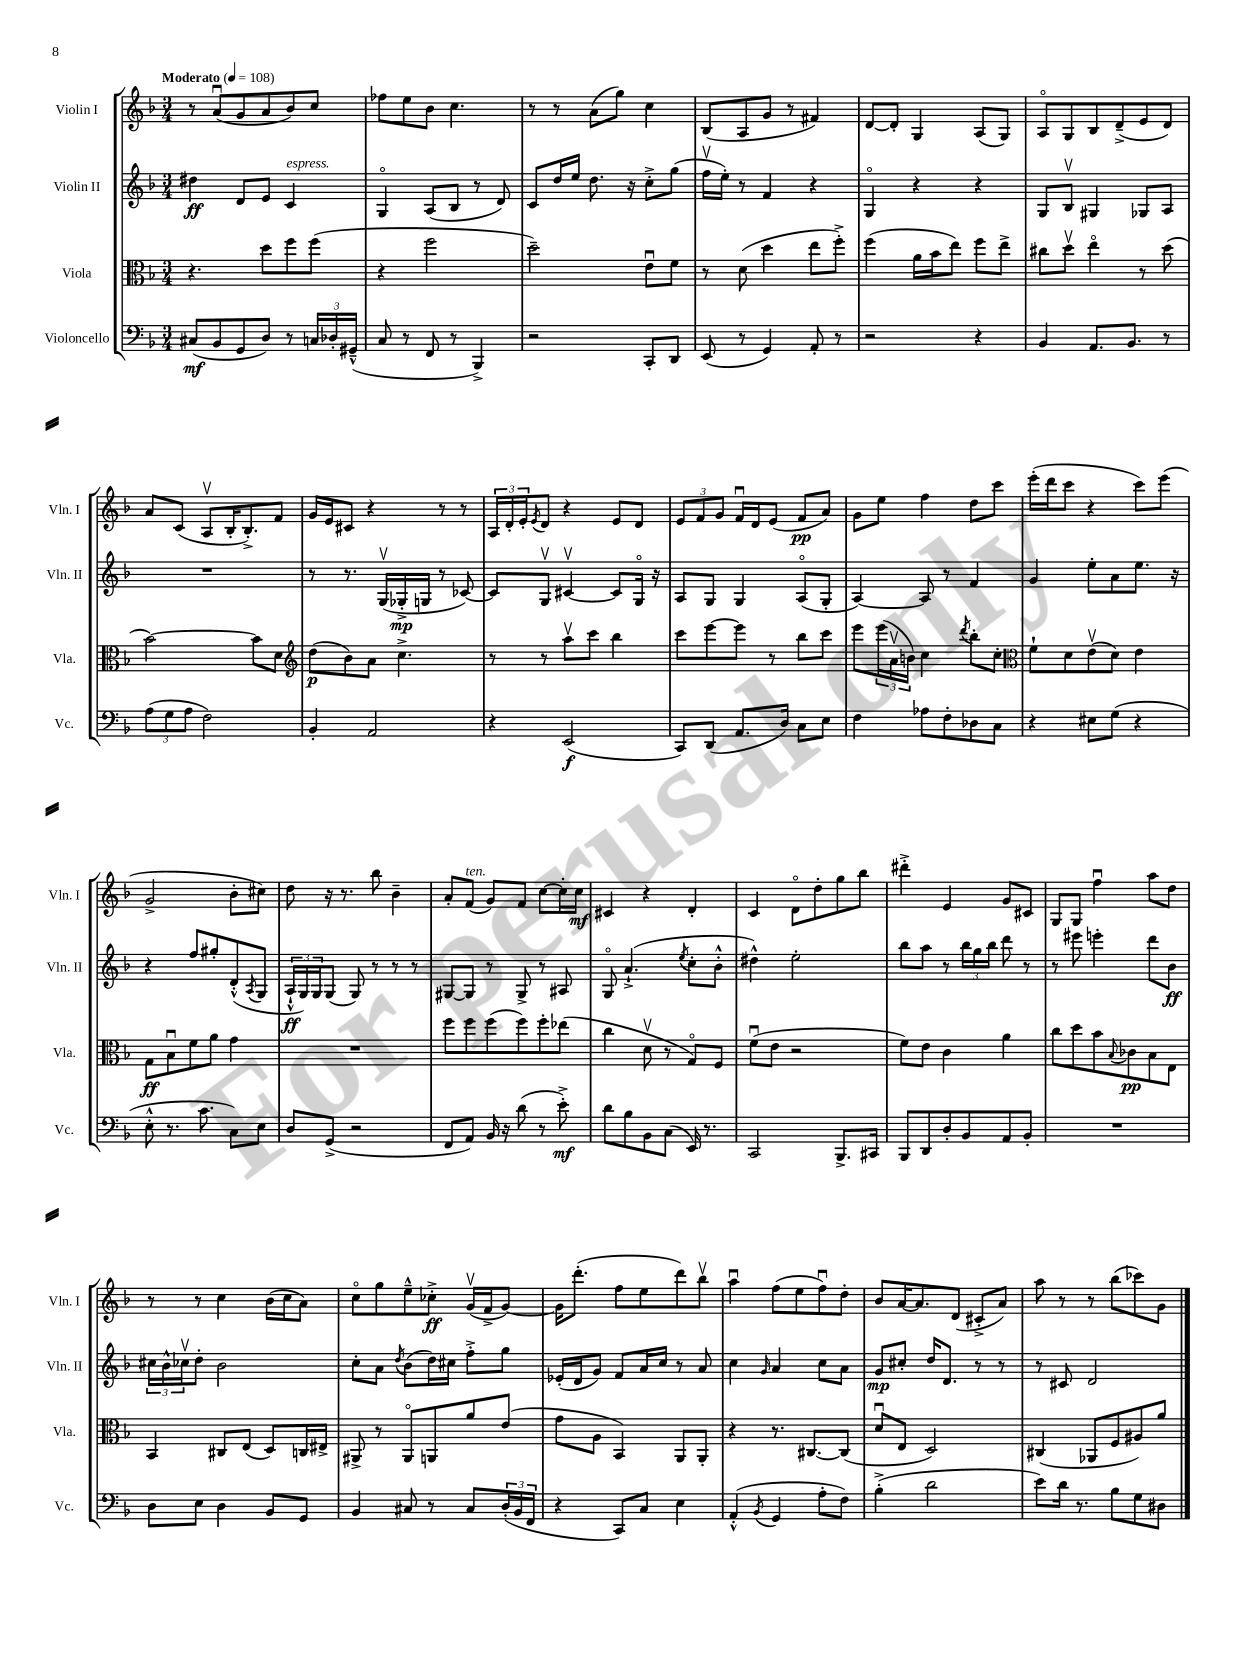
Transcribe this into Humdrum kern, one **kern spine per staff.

**kern	**dynam	**kern	**dynam	**kern	**dynam	**kern	**dynam
*part4	*part4	*part3	*part3	*part2	*part2	*part1	*part1
*staff4	*staff4	*staff3	*staff3	*staff2	*staff2	*staff1	*staff1
*I"Violoncello	*	*I"Viola	*	*I"Violin II	*	*I"Violin I	*
*I'Vc.	*	*I'Vla.	*	*I'Vln. II	*	*I'Vln. I	*
*clefF4	*	*clefC3	*	*clefG2	*	*clefG2	*
*k[b-]	*	*k[b-]	*	*k[b-]	*	*k[b-]	*
*M3/4	*	*M3/4	*	*M3/4	*	*M3/4	*
*MM108	*	*MM108	*	*MM108	*	*MM108	*
=1	=1	=1	=1	=1	=1	=1	=1
!	!	!	!	!	!	!LO:TX:a:B:t=Moderato	!
(8C#X/L	mf	4.r	.	4dd#X\	ff	8r	.
8BB-/	.	.	.	.	.	(8au/L	.
8GG/	.	.	.	8d/L	.	8g/	.
8D/J)	.	8dd\L	.	8e/J	.	8a/	.
!	!	!	!	!LO:TX:a:i:t=espress.	!	!	!
8r	.	8ff\	.	4c/	.	8b-/)	.
24Cn/LL	.	(8ff\J	.	.	.	8cc/J	.
24D-X'/	.	.	.	.	.	.	.
(24GG#X~^^/JJ	.	.	.	.	.	.	.
=2	=2	=2	=2	=2	=2	=2	=2
8C/	.	4r	.	4G/	.	8ff-X\L	.
8r	.	.	.	.	.	8ee\	.
8FF/	.	2ff\	.	(8A/L	.	8b-\J	.
8r	.	.	.	8B-/J	.	4.cc\	.
4BBB-^/)	.	.	.	8r	.	.	.
.	.	.	.	8d/)	.	.	.
=3	=3	=3	=3	=3	=3	=3	=3
2r	.	2dd~\)	.	8c/L	.	8r	.
.	.	.	.	16dd/L	.	8r	.
.	.	.	.	16ee/JJ	.	.	.
.	.	.	.	8.dd\	.	(8a\L	.
.	.	.	.	.	.	8gg\J)	.
.	.	.	.	16r	.	.	.
8CC'/L	.	8eu\L	.	8cc'^\L	.	4cc\	.
8DD/J	.	8f\J	.	(8gg\J	.	.	.
=4	=4	=4	=4	=4	=4	=4	=4
(8EE/	.	8r	.	16ffv\LL	.	(8B-/L	.
.	.	.	.	16ee'\JJ)	.	.	.
8r	.	(8d\	.	8r	.	8A/	.
4GG/)	.	4dd\	.	4f/	.	8g/J	.
.	.	.	.	.	.	8r	.
8AA'/	.	8ee\L	.	4r	.	4f#X/)	.
8r	.	8ff'^\J)	.	.	.	.	.
=5	=5	=5	=5	=5	=5	=5	=5
2r	.	(4ff\	.	4G/	.	[8d/L	.
.	.	.	.	.	.	8d'/J]	.
.	.	16a\LL	.	4r	.	4G/	.
.	.	16b-\J	.	.	.	.	.
.	.	8ee\J)	.	.	.	.	.
4r	.	8ff\L	.	4r	.	(8A/L	.
.	.	8ee^\J	.	.	.	8G/J)	.
=6	=6	=6	=6	=6	=6	=6	=6
4BB-/	.	8cc#X\L	.	8G/L	.	8A/L	.
.	.	8ddv\J	.	8B-v/J	.	8G/	.
8.AA/L	.	4ee\	.	4G#X/	.	8B-/	.
.	.	.	.	.	.	(8d~^/	.
8.BB-/J	.	.	.	.	.	.	.
.	.	8r	.	8G-X/L	.	8e/	.
8r	.	(8dd\	.	8A/J	.	8d/J)	.
!!LO:LB:g=z
=7	=7	=7	=7	=7	=7	=7	=7
(12A\L	.	[2b-\)	.	2.r	.	8a/L	.
12G\	.	.	.	.	.	.	.
.	.	.	.	.	.	(8c/J	.
12A\J	.	.	.	.	.	.	.
2F\)	.	.	.	.	.	8Av/L	.
.	.	.	.	.	.	16B-'/K	.
.	.	.	.	.	.	8.B-'^/)	.
.	.	8b-\L]	.	.	.	.	.
.	.	8d\J	.	.	.	8f/J	.
=8	=8	=8	=8	=8	=8	=8	=8
*	*	*clefG2	*	*	*	*	*
4BB-'/	.	(8dd\L	p	8r	.	16g/LL	.
.	.	.	.	.	.	16e/J	.
.	.	8b-\)	.	8.r	.	8c#X/J	.
2AA/	.	8a\J	.	.	.	4r	.
.	.	.	.	(16Gv/LL	.	.	.
.	.	4.cc^\	.	16G-X'^/	mp	.	.
.	.	.	.	16Gn/JJ	.	.	.
.	.	.	.	8r	.	8r	.
.	.	.	.	[8c-X/)	.	8r	.
=9	=9	=9	=9	=9	=9	=9	=9
4r	.	8r	.	8c-/L]	.	24A/LL	.
.	.	.	.	.	.	24d'/	.
.	.	.	.	.	.	24e'/J	.
.	.	.	.	.	.	8qe/	.
.	.	8r	.	8Gv/J	.	8d/J	.
(2EE/	f	8aav\L	.	[4c#Xv/	.	4r	.
.	.	8ccc\J	.	.	.	.	.
.	.	4bb-\	.	8c#/L]	.	8e/L	.
.	.	.	.	16G/Jk	.	8d/J	.
.	.	.	.	16r	.	.	.
=10	=10	=10	=10	=10	=10	=10	=10
8CC/L)	.	8ccc\L	.	8A/L	.	12e/L	.
.	.	.	.	.	.	12f/	.
(8DD/J	.	[8eee\	.	8G/J	.	.	.
.	.	.	.	.	.	12g/J	.
8.AA/L	.	8eee\J]	.	4G/	.	16fu/LL	.
.	.	.	.	.	.	16d/J	.
.	.	8r	.	.	.	(8e/J	.
16D/Jk)	.	.	.	.	.	.	.
8C\L	.	8bb-\L	.	(8A/L	.	8f/L	pp
8E\J	.	8ccc\J	.	8G'/J	.	8a/J)	.
=11	=11	=11	=11	=11	=11	=11	=11
4F\	.	8eee\L	.	[4A/)	.	8g\L	.
.	.	(24eee\L	.	.	.	8ee\J	.
.	.	24av\	.	.	.	.	.
.	.	24bn\JJ)	.	.	.	.	.
8A-X\L	.	4cc\	.	8A/]	.	4ff\	.
8F'\	.	.	.	8r	.	.	.
.	.	8qddd/	.	.	.	.	.
8D-X\	.	8bb-'\L	.	4f/	.	8dd\L	.
8C\J	.	8cc'\J	.	.	.	8ccc\J	.
=12	=12	=12	=12	=12	=12	=12	=12
*	*	*clefC3	*	*	*	*	*
4r	.	8f`\L	.	4g/	.	(16eee'\LL	.
.	.	.	.	.	.	16ddd\J	.
.	.	8d\	.	.	.	8ccc\J	.
8E#X\L	.	(8ev\	.	8ee'\L	.	4r	.
(8G\J	.	8d\J)	.	8a\	.	.	.
4r	.	4e\	.	8.ee\J	.	8ccc\L)	.
.	.	.	.	.	.	(8eee\J	.
.	.	.	.	16r	.	.	.
!!LO:LB:g=z
=13	=13	=13	=13	=13	=13	=13	=13
8E'^^\	.	8G\L	ff	4r	.	2g^/	.
8.r	.	8B-u\	.	.	.	.	.
.	.	8f\	.	8ff/L	.	.	.
8.c\	.	.	.	.	.	.	.
.	.	8a\J	.	8gg#X'/	.	.	.
8C\L)	.	4g\	.	(8d'^^/	.	8b-'\L	.
.	.	.	.	8qA/	.	.	.
8E\J	.	.	.	8G/J	.	8cc#X\J)	.
=14	=14	=14	=14	=14	=14	=14	=14
8D/L	.	2.r	.	24A`^^/LL	ff	8dd\	.
.	.	.	.	24G/)	.	.	.
.	.	.	.	24G/J	.	.	.
(8GG^/J	.	.	.	(8G/J	.	16r	.
.	.	.	.	.	.	8.r	.
2r	.	.	.	8G/)	.	.	.
.	.	.	.	8r	.	8bb-\	.
.	.	.	.	8r	.	4b-~\	.
.	.	.	.	8r	.	.	.
=15	=15	=15	=15	=15	=15	=15	=15
8FF/L	.	8ff\L	.	[8G#X/L	.	8a'/L	.
!	!	!	!	!	!	!LO:TX:a:i:t=ten.	!
8AA/J)	.	8ff\	.	8G#/J]	.	(8f/J	.
16BB-/	.	(8ff\	.	8r	.	8g/L)	.
16r	.	.	.	.	.	.	.
(8d\	.	8ff\)	.	8G#^/	.	8f/J	.
8r	.	8ff'\	.	8r	.	[8cc\L	.
8e'^\)	mf	(8ee-X\J	.	8A#X/	.	16cc'\L]	.
.	.	.	.	.	.	16cc\JJ	mf
=16	=16	=16	=16	=16	=16	=16	=16
8d\L	.	4cc\	.	8G/	.	4c#X/	.
8B-\	.	.	.	(4.a`^/	.	.	.
8BB-\	.	8dv\	.	.	.	4r	.
(8C\J	.	8r	.	.	.	.	.
.	.	.	.	8qee/	.	.	.
16EE/)	.	8G/L)	.	8cc'\L	.	4d'/	.
8.r	.	.	.	.	.	.	.
.	.	8F/J	.	8b-'^^\J	.	.	.
=17	=17	=17	=17	=17	=17	=17	=17
2CC/	.	(8fu\L	.	4dd#X^^\)	.	4c/	.
.	.	8e\J	.	.	.	.	.
.	.	2r	.	2ee'\	.	8d\L	.
.	.	.	.	.	.	8dd'\	.
8.BBB-^/L	.	.	.	.	.	8gg\	.
.	.	.	.	.	.	8bb-\J	.
16CC#X/Jk	.	.	.	.	.	.	.
=18	=18	=18	=18	=18	=18	=18	=18
8BBB-/L	.	8f\L)	.	8bb-\L	.	4ddd#X'^\	.
8DD/	.	8e\J	.	8aa\J	.	.	.
8D'/	.	4c\	.	8r	.	4e/	.
8BB-/	.	.	.	24bb-\LL	.	.	.
.	.	.	.	24gg\	.	.	.
.	.	.	.	24bb-\JJ	.	.	.
8AA/	.	4a\	.	8ddd\	.	8g/L	.
8BB-'/J	.	.	.	8r	.	8c#X/J	.
=19	=19	=19	=19	=19	=19	=19	=19
2.r	.	8cc\L	.	8r	.	8G/L	.
.	.	8dd\	.	8eee#X\	.	8G/J	.
.	.	8b-\	.	4eeen'\	.	4ffu\	.
.	.	8qqB-/	.	.	.	.	.
.	.	8c-X\	pp	.	.	.	.
.	.	8B-\	.	8ddd\L	.	8aa\L	.
.	.	8E\J	.	8b-\J	ff	8dd\J	.
!!LO:LB:g=z
=20	=20	=20	=20	=20	=20	=20	=20
8D\L	.	4BB-/	.	24cc#X\LL	.	8r	.
.	.	.	.	24b-^^\	.	.	.
.	.	.	.	24cc-Xv\J	.	.	.
8E\J	.	.	.	8dd'\J	.	8r	.
4D\	.	8C#X/L	.	2b-\	.	4cc\	.
.	.	(8E/J	.	.	.	.	.
8BB-/L	.	8D/L)	.	.	.	(16b-\LL	.
.	.	.	.	.	.	16cc\J	.
8GG/J	.	16Cn/L	.	.	.	8a\J)	.
.	.	16E#X^/JJ	.	.	.	.	.
=21	=21	=21	=21	=21	=21	=21	=21
4BB-/	.	8AA#X^/	.	8cc'\L	.	8cc\L	.
.	.	8r	.	8a\J	.	8gg\	.
.	.	.	.	8qdd/	.	.	.
8C#X/	.	8AA#/L	.	(8b-\L	.	8ee~^^\	.
8r	.	8AAn/	.	16dd\L)	.	8cc-X'^\J	ff
.	.	.	.	16cc#X\JJ	.	.	.
8C#/L	.	8a/	.	8ff'^\L	.	(16gv/LL	.
.	.	.	.	.	.	16f^/J	.
(24D'/L	.	(8e/J	.	8gg\J	.	[8g/J)	.
24BB-/	.	.	.	.	.	.	.
24FF/JJ	.	.	.	.	.	.	.
=22	=22	=22	=22	=22	=22	=22	=22
4r	.	8g\L	.	(16e-X'/LL	.	16g\KL]	.
.	.	.	.	16d/J	.	(8.ddd'\J	.
.	.	8A\J	.	8g/J)	.	.	.
8CC/L)	.	4BB-/)	.	8f/L	.	8ff\L	.
8C/J	.	.	.	16a/L	.	8ee\	.
.	.	.	.	16cc/JJ	.	.	.
4E\	.	8AA/L	.	8r	.	8ddd\)	.
.	.	8AA'/J	.	8a/	.	8bb-v\J	.
=23	=23	=23	=23	=23	=23	=23	=23
(4AA'^^/	.	4r	.	4cc\	.	4aau\	.
8qBB-/	.	.	.	16qqg/	.	.	.
4GG/	.	8.r	.	4a/	.	(8ff\L	.
.	.	.	.	.	.	8ee\	.
.	.	[8.C#X/L	.	.	.	.	.
8A'\L	.	.	.	8cc\L	.	8ffu\)	.
8F\J)	.	(8C#/J]	.	8a\J	.	8dd'\J	.
=24	=24	=24	=24	=24	=24	=24	=24
(4B-'^\	.	8du/L	.	8g/L	mp	8b-/L	.
.	.	8E/J	.	8cc#X'/J	.	[16a/K	.
.	.	.	.	.	.	8.a/]	.
2d\	.	2D/)	.	16dd/KL	.	.	.
.	.	.	.	8.d/J	.	.	.
.	.	.	.	.	.	(8d/J	.
.	.	.	.	8r	.	8c#X'^/L	.
.	.	.	.	8r	.	8a/J)	.
=25	=25	=25	=25	=25	=25	=25	=25
8e\L)	.	(4C#X/	.	8r	.	8aa\	.
16d\Jk	.	.	.	8c#X/	.	8r	.
8.r	.	.	.	.	.	.	.
.	.	8AA-X/L	.	2d/	.	8r	.
8B-\L	.	8F/	.	.	.	(8bb-\L	.
8G\	.	8A#X/)	.	.	.	8ccc-X\)	.
8D#X\J	.	8a/J	.	.	.	8g\J	.
==	==	==	==	==	==	==	==
*-	*-	*-	*-	*-	*-	*-	*-
